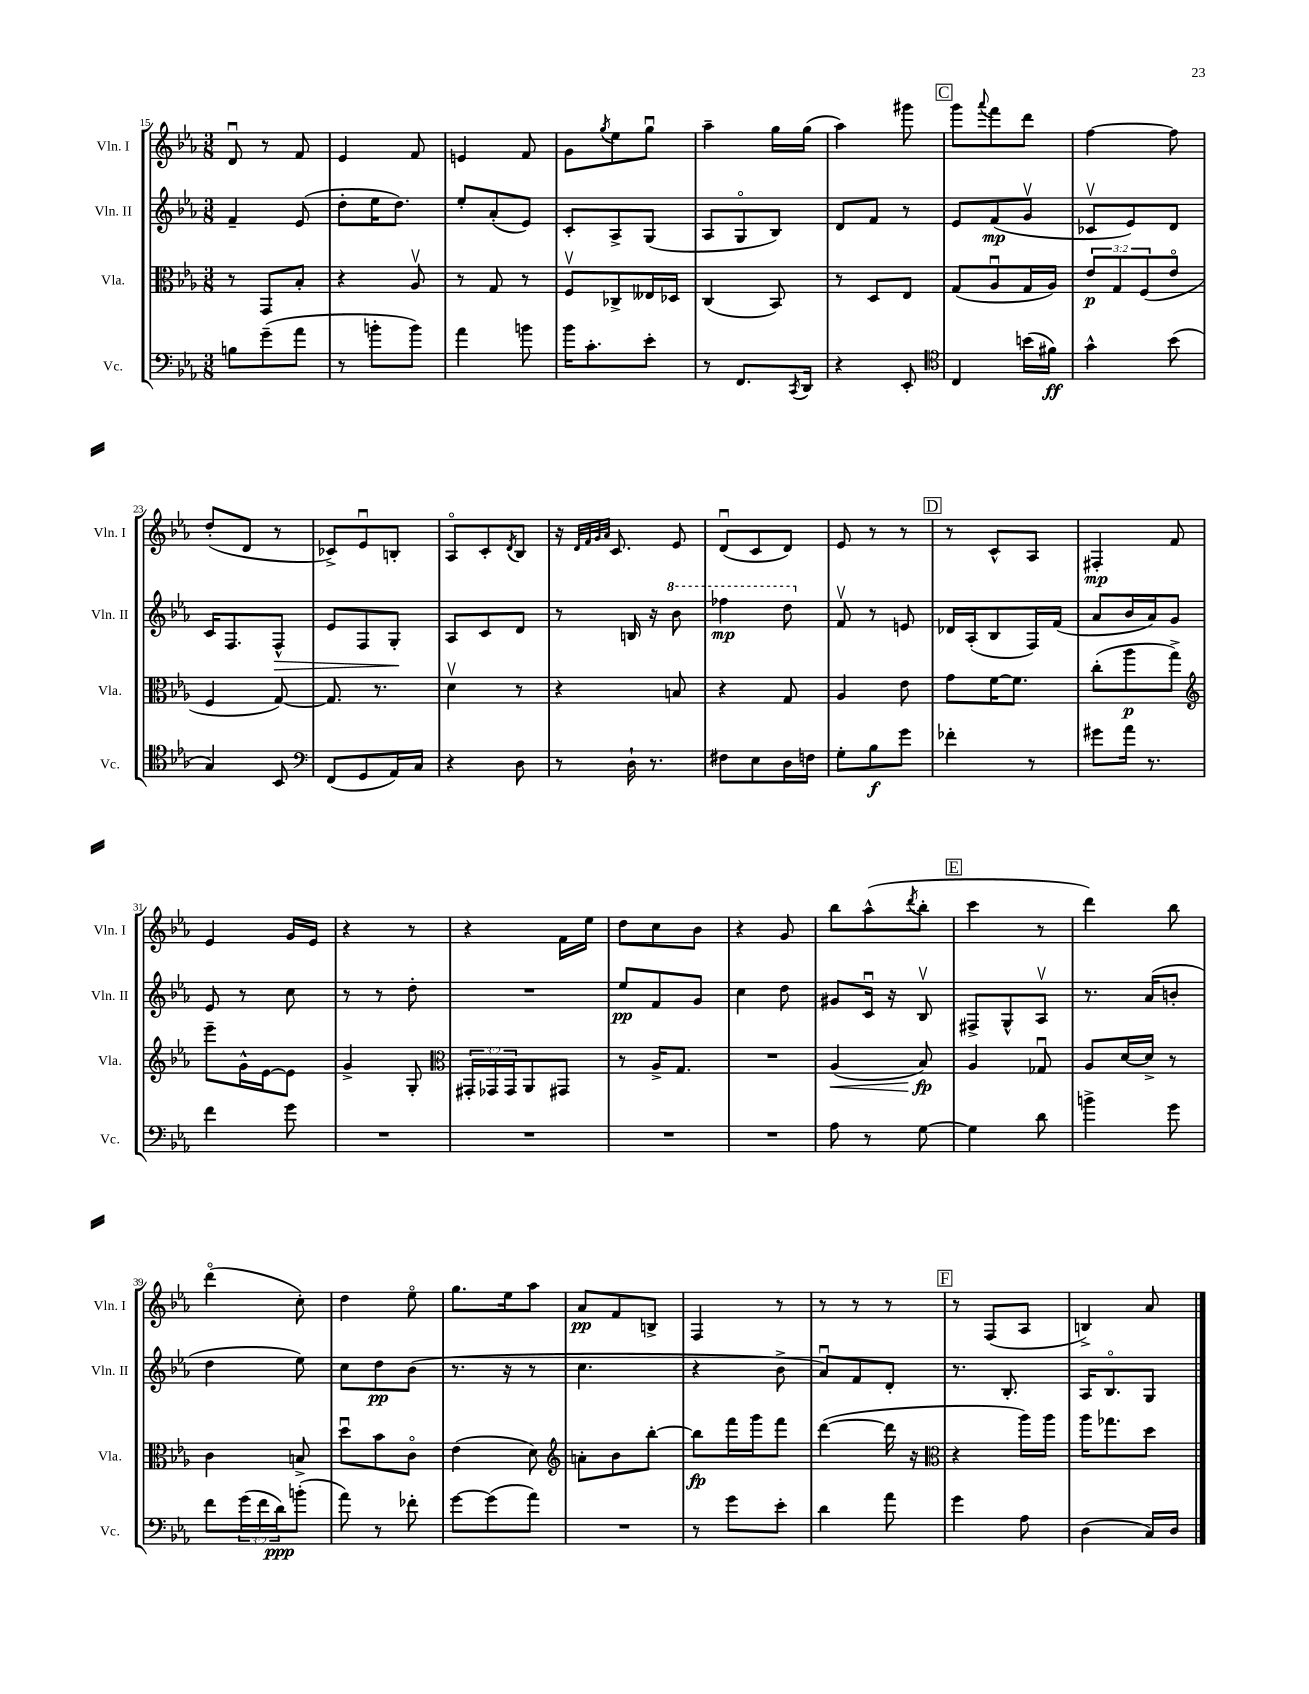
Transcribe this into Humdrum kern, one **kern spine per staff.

**kern	**kern	**kern	**kern
*staff4	*staff3	*staff2	*staff1
*clefF4	*clefC3	*clefG2	*clefG2
*k[b-e-a-]	*k[b-e-a-]	*k[b-e-a-]	*k[b-e-a-]
*M3/8	*M3/8	*M3/8	*M3/8
8B\L	8r	4f~/	8du/
(8g~\	8GG/L	.	8r
8a-\J	8B-'/J	(8e-/	8f/
=	=	=	=
8r	4r	8dd'\L	4e-/
8b'\L	.	16ee-\K	.
.	.	8.dd\J)	.
8b\J)	8A-v/	.	8f/
=	=	=	=
4a-\	8r	8ee-'/L	4e/
.	8G/	(8a-'/	.
8b\	8r	8e-/J)	8f/
=	=	=	=
16b-\LK	8Fv/L	8c'/L	8g\L
8.c'\	.	.	.
.	.	.	8qgg/
.	8C-^/	8A-^/	8ee-\
8e-'\J	16E--/L	(8G/J	8ggu\J
.	16D-/JJ	.	.
=	=	=	=
8r	(4C/	8A-/L	4aa-~\
8.FF/L	.	8Go/	.
.	8BB-/)	8B-/J)	16gg\LL
8qCC/	.	.	.
16DD/Jk	.	.	(16gg\JJ
=	=	=	=
4r	8r	8d/L	4aa-\)
.	8D/L	8f/J	.
8EE-'/	8E-/J	8r	8ggg#\
=	=	=	=
*clefC4	*	*	*
4C/	(8G/L	8e-/L	8ggg\L
.	.	.	8qqaaa-/
.	8A-u/	(8f/	8fff\
(16b\LL	16G/L	8gv/J	8ddd\J
16f#\JJ)	16A-/JJ)	.	.
=	=	=	=
4g^^\	12e-/L	8c-v/L	[4ff\
.	12G/	.	.
.	.	8e-/)	.
.	(12F/	.	.
(8b-\	8e-o/J	8d/J	8ff\]
=	=	=	=
4G/)	4F/	16c/LK	(8dd'/L
.	.	8.F/	.
.	.	.	8d/J
8BB-/	[8G/)	8F^^/J	8r
=	=	=	=
*clefF4	*	*	*
(8FF/L	8.G/]	8e-/L	8c-^/L)
8GG/	.	8F/	8e-u/
.	8.r	.	.
16AA-/L)	.	8G'/J	8B'/J
16C/JJ	.	.	.
=	=	=	=
4r	4dv\	8A-/L	8A-o/L
.	.	8c/	8c'/
.	.	.	8qd/
8D\	8r	8d/J	8B-/J
=	=	=	=
8r	4r	8r	16r
.	.	.	32qqd/LLL
.	.	.	32qqf/
.	.	.	32qqg/
.	.	.	32qqa-/JJJ
.	.	.	8.c/
16D`\	.	16B/	.
8.r	.	16r	.
.	8B/	8bb-\	8e-/
=	=	=	=
8F#\L	4r	4fff-\	(8du/L
8E-\	.	.	8c/
16D\L	8G/	8ddd\	8d/J)
16F\JJ	.	.	.
=	=	=	=
8G'\L	4A-/	8fv/	8e-/
8B-\	.	8r	8r
8g\J	8e-\	8e/	8r
=	=	=	=
4f-'\	8g\L	16d-/LL	8r
.	.	(16A-'/J	.
.	[16f\K	8B-/	8c^^/L
.	8.f\]J	.	.
8r	.	16F/L)	8A-/J
.	.	(16f/JJ	.
=	=	=	=
8g#\L	(8cc'\L	8a-/L	4F#'/
16a-\Jk	8aa-\	16b-/L	.
8.r	.	16a-/J)	.
.	8gg^\J)	8g/J	8f/
=	=	=	=
*	*clefG2	*	*
4f\	8eee-~\L	8e-/	4e-/
.	16g^^\L	8r	.
.	[16e-\J	.	.
8g\	8e-\]J	8cc\	16g/LL
.	.	.	16e-/JJ
=	=	=	=
4.r	4g^/	8r	4r
.	.	8r	.
.	8G'/	8dd'\	8r
=	=	=	=
*	*clefC3	*	*
4.r	24GG#'/LL	4.r	4r
.	24GG-/	.	.
.	24GG-/J	.	.
.	8AA-/	.	.
.	8GG#/J	.	16f\LL
.	.	.	16ee-\JJ
=	=	=	=
4.r	8r	8ee-/L	8dd\L
.	16A-^/LK	8f/	8cc\
.	8.G/J	.	.
.	.	8g/J	8b-\J
=	=	=	=
4.r	4.r	4cc\	4r
.	.	8dd\	8g/
=	=	=	=
8A-\	(4A-/	8g#/L	8bb-\L
8r	.	16cu/Jk	(8aa-^^\
.	.	16r	.
.	.	.	8qddd/
[8G\	8B-/)	8B-v/	8bb-'\J
=	=	=	=
4G\]	4A-/	8F#^/L	4ccc\
.	.	8G^^/	.
8d\	8G-u/	8A-v/J	8r
=	=	=	=
4b^\	8A-/L	8.r	4ddd\)
.	[16d/L	.	.
.	16d^/]JJ	(16a-/LK	.
8g\	8r	8b'/J	8bb-\
=	=	=	=
8f\L	4c\	4dd\	(4dddo\
(24g\L	.	.	.
24f\	.	.	.
24d\J)	.	.	.
(8b'\J	8B^/	8ee-\)	8cc'\)
=	=	=	=
8a-\)	8ddu\L	8cc\L	4dd\
8r	8b-\	8dd\	.
8f-'\	8co\J	(8b-\J	8ee-o\
=	=	=	=
[8g\L	(4e-\	8.r	8.gg\L
(8g\]	.	.	.
.	.	16r	16ee-\k
8a-\J)	8d\)	8r	8aa-\J
=	=	=	=
*	*clefG2	*	*
4.r	8a'\L	4.cc\	8a-/L
.	8b-\	.	8f/
.	[8bb-'\J	.	8B^/J
=	=	=	=
8r	8bb-\]L	4r	4F/
8g\L	16fff\L	.	.
.	16ggg\J	.	.
8e-'\J	8fff\J	8b-^\	8r
=	=	=	=
4d\	([4ddd\	8a-u/L)	8r
.	.	8f/	8r
8a-\	16ddd\]	8d'/J	8r
.	16r	.	.
=	=	=	=
*	*clefC3	*	*
4g\	4r	8.r	8r
.	.	.	(8F/L
.	.	8.B-'/	.
8A-\	16aa-\LL)	.	8A-/J
.	16aa-\JJ	.	.
=	=	=	=
(4D\	16aa-\LK	16A-/LK	4B^/)
.	8.gg-\	8.B-o/	.
16C/LL)	8dd\J	8G/J	8a-/
16D/JJ	.	.	.
==	==	==	==
*-	*-	*-	*-
